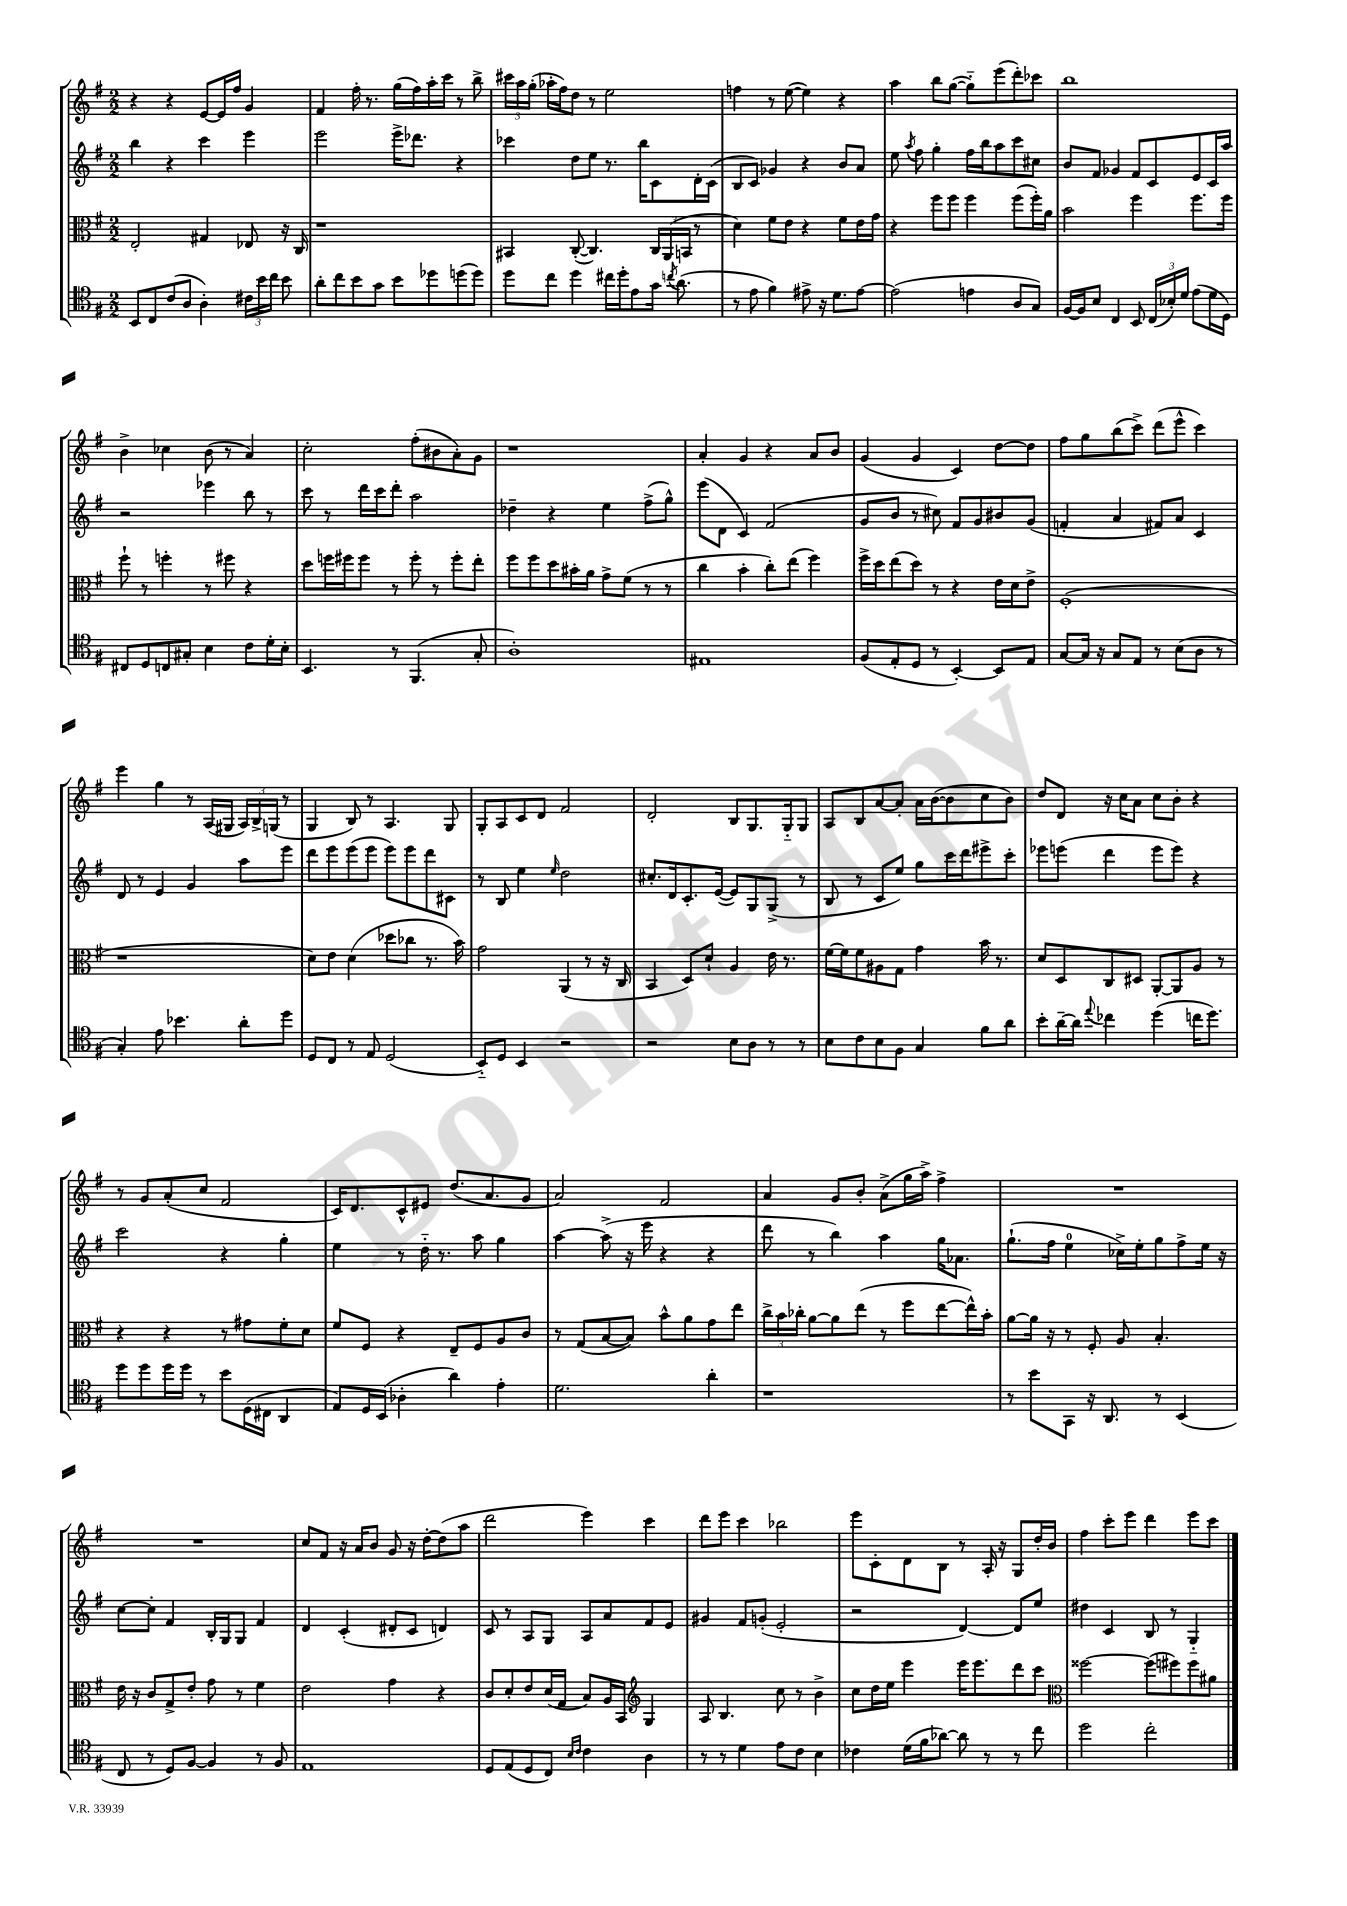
<<
\new StaffGroup <<
\new Staff = "s0" {
    \clef treble \key g \major \numericTimeSignature \time 2/2
    \autoBeamOff r4 r4 e'8[~ e'16 fis''16] g'4 |
    fis'4 fis''16-. r8. g''16[( fis''16) a''16-. c'''16] r8 b''8-> |
    \tuplet 3/2 { cis'''16[ a''16 g''16]-.( } aes''16[-. fis''16) d''8] r8 e''2 |
    f''4 r8 e''8~( e''4) r4 |
    a''4 b''8[ g''8]~( g''8[-_) e'''8( d'''8-.) ces'''8] |
    b''1 |
    b'4-> ces''4 b'8( r8 a'4) |
    c''2-. fis''8[-.( bis'8 a'8-.) g'8] |
    r1 |
    a'4-. g'4 r4 a'8[ b'8] |
    g'4( g'4 c'4) d''8[~ d''8] |
    fis''8[ g''8 b''8( c'''8]->) d'''8[( e'''8]-^ c'''4) |
    e'''4 g''4 r8 a16[( gis16] \tuplet 3/2 { a16[) b16-> g16]( } r8 |
    g4 b8) r8 a4. g8 |
    g8[-. a8 c'8 d'8] fis'2 |
    d'2-. b8[ g8. g16-_ g8] |
    a8[ b8 a'8~ a'8]-. a'16[ b'16~( b'8 c''8 b'8]) |
    d''8[ d'8] r16 c''16[ a'8] c''8[ b'8]-. r4 |
    r8 g'8[ a'8-.( c''8] fis'2 |
    c'16[) d'8. c'8-^ eis'8] d''8.[( a'8. g'8] |
    a'2) fis'2 |
    a'4 g'8[ b'8]-. a'8[->( g''16 a''16]->) fis''4-> |
    R1 |
    R1 |
    c''8[ fis'8] r16 a'16[ b'8] g'8 r16 d''16[~-. d''8( a''8] |
    d'''2 e'''4) c'''4 |
    d'''8[ e'''8] c'''4 bes''2 |
    e'''8[ c'8-. d'8 b8] r8 a16-. r16 g8[ d''16-. b'16] |
    fis''4 c'''8[-. e'''8] d'''4 e'''8[ c'''8] \bar "|." |
}
\new Staff = "s1" {
    \clef treble \key g \major \numericTimeSignature \time 2/2
    \autoBeamOff b''4 r4 c'''4 e'''4 |
    e'''2 e'''16[-> des'''8.] r4 |
    ces'''4 d''8[ e''8] r8. b''16[ c'8 d'16-. c'16]( |
    b8[ c'8]) ges'4 r4 b'8[ a'8] |
    e''8 \acciaccatura { a''8 } fis''8 g''4-. fis''16[ b''16 a''8 c'''8 cis''8] |
    b'8[ fis'8] ges'4 fis'8[ c'8 e'8 c'16 a''16] |
    r2 ees'''4 b''8 r8 |
    c'''8 r8 d'''16[ c'''16 d'''8]-. a''2 |
    des''4-- r4 e''4 fis''8[->( g''8]-^) |
    e'''8[( d'8] c'4) fis'2( |
    g'8[ b'8] r8 cis''8) fis'8[ g'8 bis'8 g'8]( |
    f'4-. a'4 fis'8[) a'8] c'4 |
    d'8 r8 e'4 g'4 a''8[ e'''8] |
    d'''8[ e'''8 e'''8( e'''8] e'''8[) e'''8 d'''8 cis'8] |
    r8 b8 e''4 \grace { e''16 } d''2 |
    cis''8.[-. d'16 c'8.-. e'16]~( e'8[) g8 g8]->( r8 |
    b8 r8 c'8[ e''8]) g''8[ c'''16 d'''16 eis'''8-> c'''8]-. |
    ees'''8[ e'''8]( d'''4 e'''8[ e'''8]) r4 |
    c'''2 r4 g''4-. |
    e''4 r8 d''16-_ r8. a''8 g''4 |
    a''4~ a''8->( r16 e'''16 r4 r4 |
    d'''8 r8 b''4) a''4 g''16[ aes'8.] |
    g''8.[-!( fis''16] e''4-0 ces''16[->) e''16-. g''8 fis''8-> e''16] r16 |
    c''8[~ c''8]-. fis'4 b16[-. g16 g8] fis'4 |
    d'4 c'4-.( dis'8[-. c'8] d'4) |
    c'8 r8 a8[ g8] a8[ a'8 fis'8 e'8] |
    gis'4 fis'8[ g'8]-.( e'2-. |
    r2 d'4~) d'8[ e''8] |
    dis''4 c'4 b8 r8 g4-_ \bar "|." |
}
\new Staff = "s2" {
    \clef alto \key g \major \numericTimeSignature \time 2/2
    \autoBeamOff e2-. gis4 ees8 r16 c16 |
    r1 |
    bis,4 c8~-.( c4.) \tuplet 3/2 { c16[ a,16( b,16] } r8 |
    d'4) fis'8[ e'8] r4 fis'8[ e'16 g'16] |
    r4 fis''8[ fis''8] fis''4 fis''8[( fis''16-.) a'16] |
    b'2 fis''4 fis''8.[ fis''16] |
    fis''8-! r8 f''4-. r8 fis''8 r4 |
    d''8[ f''16 fis''16 fis''8] r8 fis''8-. r8 fis''8[-. e''8]-. |
    fis''8[ fis''8 d''8 bis'16-. a'16] g'8[-> fis'8]( r8 r8 |
    c''4 b'4-. c''8[-.) e''8]( fis''4) |
    fis''16[-> d''16 e''8( d''8]) r8 r4 e'16[ d'16 e'8]-> |
    fis1-.( |
    r1 |
    d'8[) e'8] d'4( des''8[ ces''8] r8. b'16) |
    g'2 a,4( r8 r16 c16 |
    b,4 d8[) d'8]-! a4 e'16 r8. |
    fis'16[~ fis'16 fis'8 ais8 g8] g'4 b'16 r8. |
    d'8[ d8 c8 dis8] a,8[~-. a,8 a8] r8 |
    r4 r4 r8 gis'8[ fis'8-. d'8] |
    fis'8[ fis8] r4 e8[-- fis8 a8 c'8] |
    r8 g8[( b8~ b8]) b'8[-^ a'8 g'8 e''8] |
    \tuplet 3/2 { c''16[-> b'16 ces''16]-. } a'8[~ a'8 e''8]( r8 fis''8[ e''8~ e''16-^) b'16]-. |
    a'8[~ a'16] r16 r8 fis8-. a8 b4.-. |
    e'16 r16 c'8[ g8-> e'8]-. g'8 r8 fis'4 |
    e'2 g'4 r4 |
    c'8[ d'8-. e'8 d'16( g16] b8[) a16 b,16] \clef treble g4 |
    a8 b4. c''8 r8 b'4-> |
    c''8[ d''16 e''16] e'''4 e'''16[ e'''8. d'''8 c'''8] |
    \clef alto fisis''2~ fisis''8[( fis''8) fis''8 ais'8] \bar "|." |
}
\new Staff = "s3" {
    \clef tenor \key g \major \numericTimeSignature \time 2/2
    \autoBeamOff b,8[ c8 c'8( a8] a4-.) \tuplet 3/2 { cis'16[ b'16 c''16] } b'8 |
    a'8[-. c''8 b'8 g'8] b'8[ des''8 d''8( d''8]) |
    d''8[ c''8] d''4 cis''16[ d''16-. e'8 g'16] \acciaccatura { c''8 } a'8.( |
    r8 e'8 fis'4) eis'8-> r16 d'8.[ eis'8]~ |
    eis'2( e'4 a8[ g8]) |
    fis16[~ fis16 b8] c4 b,8 \tuplet 3/2 { c16[( bes16-.) d'16] } e'8[( d'16 d16]) |
    cis8[ d8 c8 gis8]-. b4 c'8[ d'16-. b16]-. |
    b,4. r8 fis,4.( g8-. |
    a1-.) |
    eis1 |
    fis8[( e8-. d8] r8 b,4~-.) b,8[ e8] |
    g8[~ g16] r16 g8[ e8] r8 b8[( a8] r8 |
    g4-.) e'8 bes'4. a'8[-. d''8] |
    d8[ c8] r8 e8 d2( |
    b,8[-_) d8] b,4 r2 |
    r2 b8[ a8] r8 r8 |
    b8[ c'8 b8 fis8] g4 fis'8[ a'8] |
    b'8[-. a'16~-- a'16] \appoggiatura { e''8 } ces''4 d''4( c''16[ d''8.]) |
    d''8[ d''8 d''16 d''16] r8 b'8[ d16( cis16] a,4 |
    e8[) d16 b,16]( aes4-. a'4) e'4-. |
    d'2. a'4-. |
    r1 |
    r8 b'8[ g,8] r16 a,8. r8 b,4( |
    c8 r8 d8[) fis8]~ fis4 r8 fis8 |
    e1 |
    d8[ e8( d8 c8]) \grace { b16[ c'16] } c'4 a4 |
    r8 r8 d'4 e'8[ c'8] b4 |
    ces'4 d'16[( fis'16 aes'8]~) aes'8 r8 r8 c''8 |
    d''2 c''2-. \bar "|." |
}
>>
>>
\layout { \context { \Score \remove "Bar_number_engraver" } }
